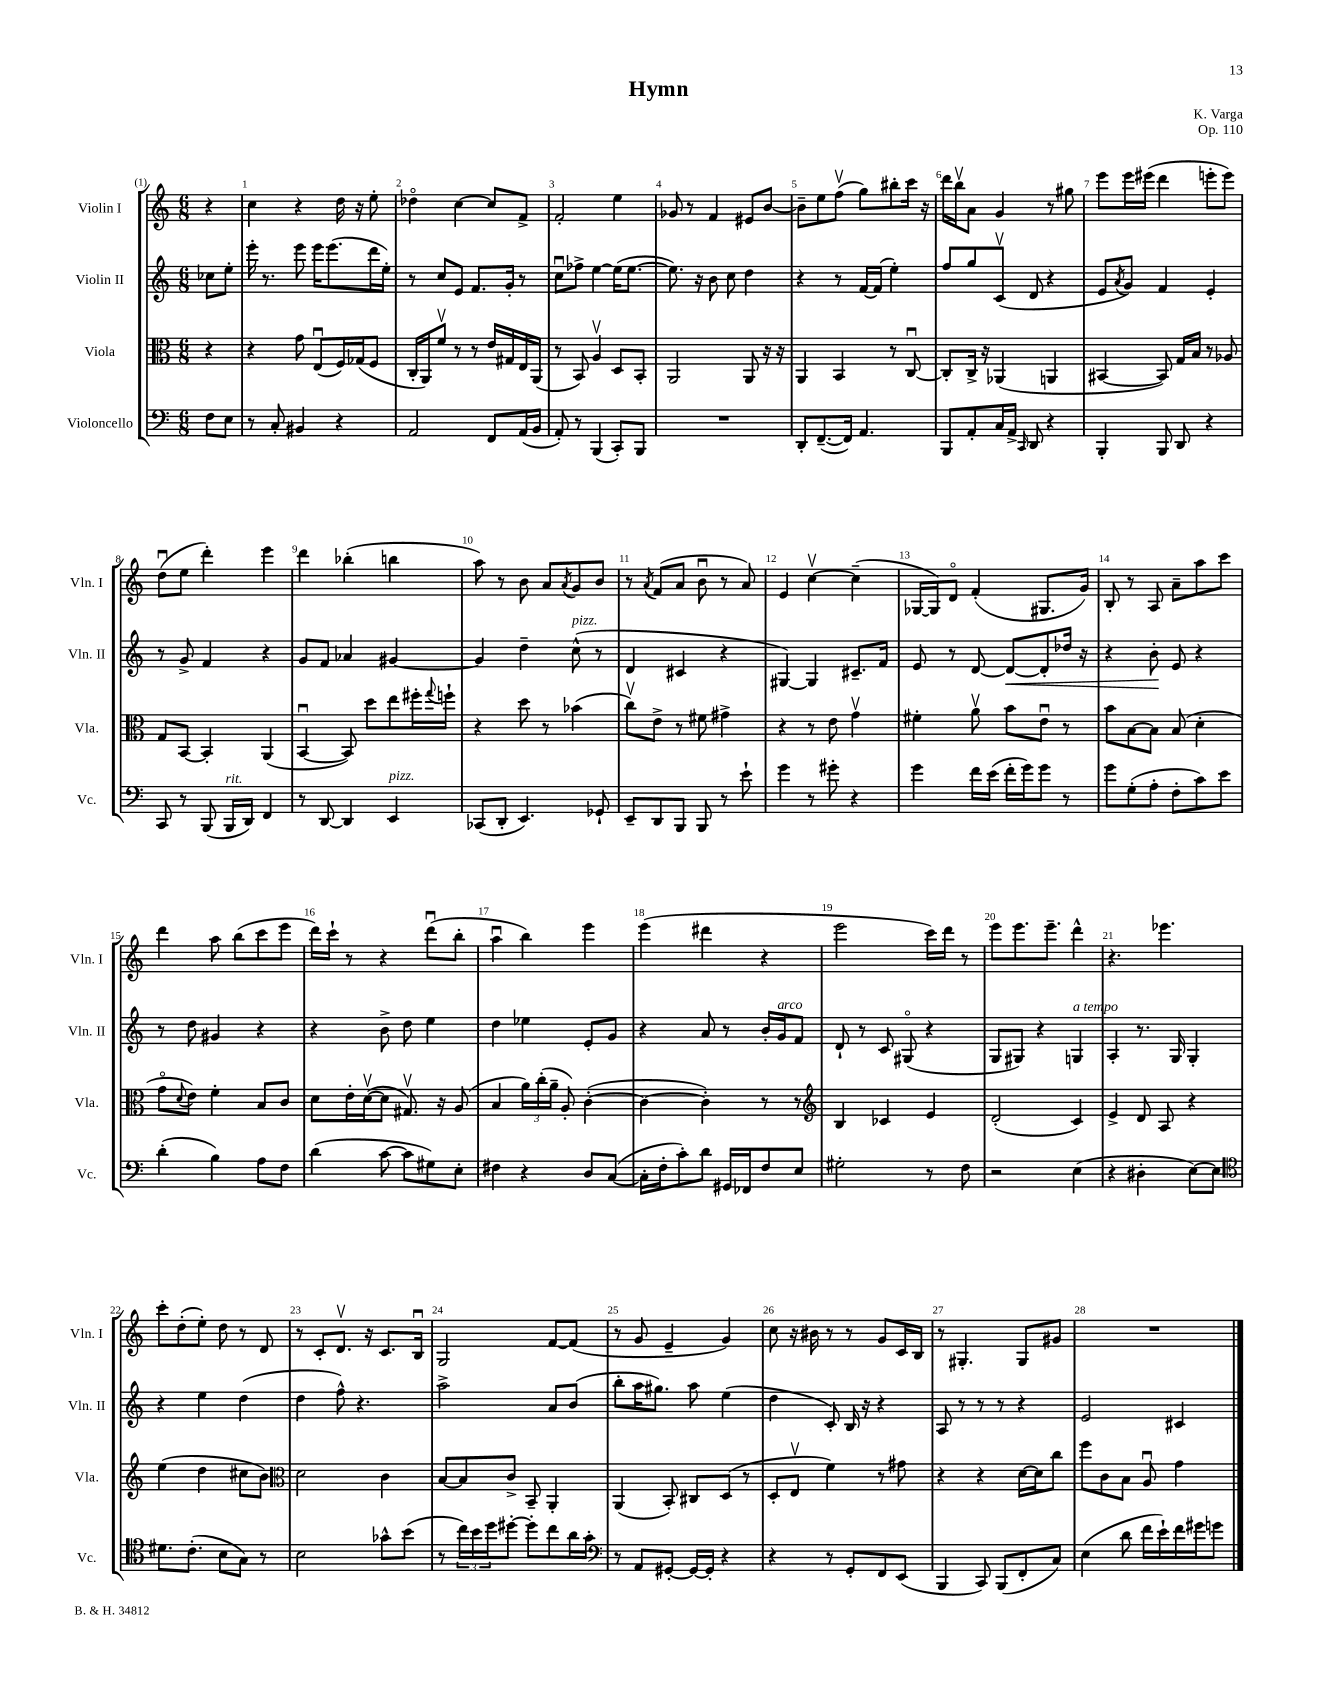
\header { title = "Hymn" composer = "K. Varga" opus = "Op. 110" }
<<
\new StaffGroup <<
\new Staff = "s0" \with { instrumentName = "Violin I" shortInstrumentName = "Vln. I" } {
    \clef treble \key c \major \numericTimeSignature \time 6/8 \partial 4
    r4 |
    c''4 r4 d''16 r16 e''8-. |
    des''4\flageolet c''4~ c''8 f'8-> |
    f'2-. e''4 |
    ges'8 r8 f'4 eis'8 b'8~ |
    b'8-- e''8 f''8\upbow( g''8) bis''8-. c'''16 r16 |
    d'''16 b''16\upbow a'8 g'4 r8 gis''8 |
    e'''8 e'''16 eis'''16( d'''4 e'''8-. e'''8) |
    d''8\downbow( e''8 d'''4-.) e'''4 |
    d'''4 bes''4-.( b''4 |
    a''8) r8 b'8 a'8 \acciaccatura { a'8 } g'8 b'8 |
    r8 \acciaccatura { a'8 } f'8( a'8 b'8\downbow r8 a'8) |
    e'4 c''4~\upbow c''4--( |
    ges16~ ges16) d'8\flageolet f'4-.( gis8. g'16) |
    b8-. r8 a8 a'8-- a''8 c'''8 |
    d'''4 a''8 b''8( c'''8 e'''8 |
    d'''16) c'''16-! r8 r4 d'''8\downbow( b''8-. |
    a''4\downbow b''4) e'''4 |
    e'''4( dis'''4 r4 |
    e'''2 c'''16) d'''16 r8 |
    e'''8 e'''8. e'''8.-- d'''4-^ |
    r4. ees'''4. |
    c'''8-. d''8-.( e''8-.) d''8 r8 d'8 |
    r8 c'8-. d'8.\upbow r16 c'8. b16\downbow |
    g2 f'8~ f'8( |
    r8 g'8 e'4-- g'4) |
    c''8 r16 bis'16 r8 r8 g'8 c'16 b16 |
    r8 gis4.-. gis8 gis'8 |
    R2. \bar "|." |
}
\new Staff = "s1" \with { instrumentName = "Violin II" shortInstrumentName = "Vln. II" } {
    \clef treble \key c \major \numericTimeSignature \time 6/8 \partial 4
    ces''8 e''8-. |
    e'''16-. r8. e'''8 e'''16 e'''8.( d'''16 e''16-.) |
    r8 c''8 e'8 f'8. g'16-. r8 |
    c''8\downbow fes''8-> e''4~ e''16( e''8.~ |
    e''8.) r16 b'8 c''8 d''4 |
    r4 r8 f'16~ f'16( e''4-.) |
    f''8 g''8 c'8\upbow( d'8 r4 |
    e'8 \acciaccatura { a'8 } g'8) f'4 e'4-. |
    r8 g'8-> f'4 r4 |
    g'8 f'8 aes'4 gis'4~ |
    gis'4 d''4-- c''8-^^\markup { \italic "pizz." }( r8 |
    d'4 cis'4 r4 |
    gis4~) gis4 cis'8.-- f'16 |
    e'8 r8 d'8~ d'8~\< d'8-. des''16 r16 |
    r4 b'8-.\! e'8 r4 |
    r8 d''8 gis'4 r4 |
    r4 b'8-> d''8 e''4 |
    d''4 ees''4 e'8-. g'8 |
    r4 a'8 r8 b'16-. g'16^\markup { \italic "arco" } f'8 |
    d'8-! r8 c'8 gis8\flageolet( r4 |
    g8 gis8) r4 g4^\markup { \italic "a tempo" } |
    a4-. r8. g16 g4-. |
    r4 e''4 d''4( |
    d''4 f''8-^) r4. |
    a''2-> a'8 b'8( |
    b''8-. a''16 gis''8.) a''8 e''4( |
    d''4 c'8-.) b16 r16 r4 |
    a8 r8 r8 r8 r4 |
    e'2 cis'4 \bar "|." |
}
\new Staff = "s2" \with { instrumentName = "Viola" shortInstrumentName = "Vla." } {
    \clef alto \key c \major \numericTimeSignature \time 6/8 \partial 4
    r4 |
    r4 g'8 e8\downbow( f16) ges16( f8 |
    c16-. a,16) f'8\upbow r8 r8 e'16 gis16 e16 a,16( |
    r8 b,8) a4\upbow d8 b,8-. |
    a,2 a,8 r16 r16 |
    a,4 b,4 r8 c8~\downbow |
    c8-. c16-> r16 aes,4( a,4 |
    bis,4~ bis,8) g16 b16 r8 aes8 |
    g8 b,8~ b,4-. a,4( |
    b,4~\downbow b,8) d''8 e''8 fis''16-. \appoggiatura { g''8 } f''16-! |
    r4 d''8 r8 bes'4( |
    c''8\upbow) e'8-> r8 fis'8 gis'4-> |
    r4 r8 e'8 g'4\upbow |
    fis'4-. a'8\upbow b'8 e'8\downbow r8 |
    b'8 b8~ b8 b8( d'4-. |
    g'8\flageolet \appoggiatura { d'8 } e'8) f'4-. b8 c'8 |
    d'8 e'16-. d'16~\upbow( d'8 gis8.\upbow) r16 a8( |
    b4 \tuplet 3/2 { a'16) c''16-.( a'16-- } a8-.) c'4~-.( |
    c'4~ c'4-.) r8 r8 |
    \clef treble b4 ces'4 e'4 |
    d'2-.( c'4) |
    e'4-> d'8 a8 r4 |
    e''4( d''4 cis''8 b'8) |
    \clef alto d'2 c'4 |
    b8~ b8 c'8-> b,8-- a,4-. |
    a,4( b,8-.) cis8 d8( r8 |
    d8-. e8\upbow f'4) r8 gis'8 |
    r4 r4 d'16~ d'16 c''8 |
    f''8 c'8 b8 a8\downbow g'4 \bar "|." |
}
\new Staff = "s3" \with { instrumentName = "Violoncello" shortInstrumentName = "Vc." } {
    \clef bass \key c \major \numericTimeSignature \time 6/8 \partial 4
    f8 e8 |
    r8 c8-. bis,4 r4 |
    a,2 f,8 a,16( b,16 |
    a,8-.) r8 b,,4( c,8-.) b,,8 |
    R2. |
    d,8-. f,8.~--( f,16) a,4. |
    b,,8 a,8-. c16 a,16-> \grace { c,16 } d,8 r4 |
    b,,4-. b,,8 d,8 r4 |
    c,8 r8 b,,8( b,,16^\markup { \italic "rit." } d,16) f,4 |
    r8 d,8~ d,4 e,4^\markup { \italic "pizz." } |
    ces,8( d,8-. e,4.) ges,8-! |
    e,8-- d,8 b,,8 b,,8 r8 e'8-! |
    g'4 r8 gis'8-. r4 |
    g'4 f'16 e'16( f'16-. g'16) g'8 r8 |
    g'8 g8-.( a8-. f8-. c'8) e'8 |
    d'4-.( b4) a8 f8 |
    d'4( c'8~ c'8 gis8) e8-. |
    fis4 r4 d8 c8~( |
    c16-. f16-. c'8-.) d'8 gis,16 fes,16 f8 e8 |
    gis2-. r8 f8 |
    r2 e4( |
    r4 dis4-. e8~) e8 |
    \clef tenor dis'8. c'8.-.( b8 g8) r8 |
    b2 ges'8-^ b'8( |
    r8 \tuplet 3/2 { c''16) b'16 d''16 } dis''8~-. dis''8-. c''8 a'16 g'16-. |
    \clef bass r8 a,8 gis,8~-. gis,16~ gis,16-. r4 |
    r4 r8 g,8-. f,8 e,8( |
    b,,4 c,8) b,,8( f,8-. c8) |
    e4( d'8 f'16 e'16-!) f'16 gis'16 g'8 \bar "|." |
}
>>
>>
\layout { \context { \Score \override BarNumber.break-visibility = ##(#f #t #t) barNumberVisibility = #all-bar-numbers-visible } }
